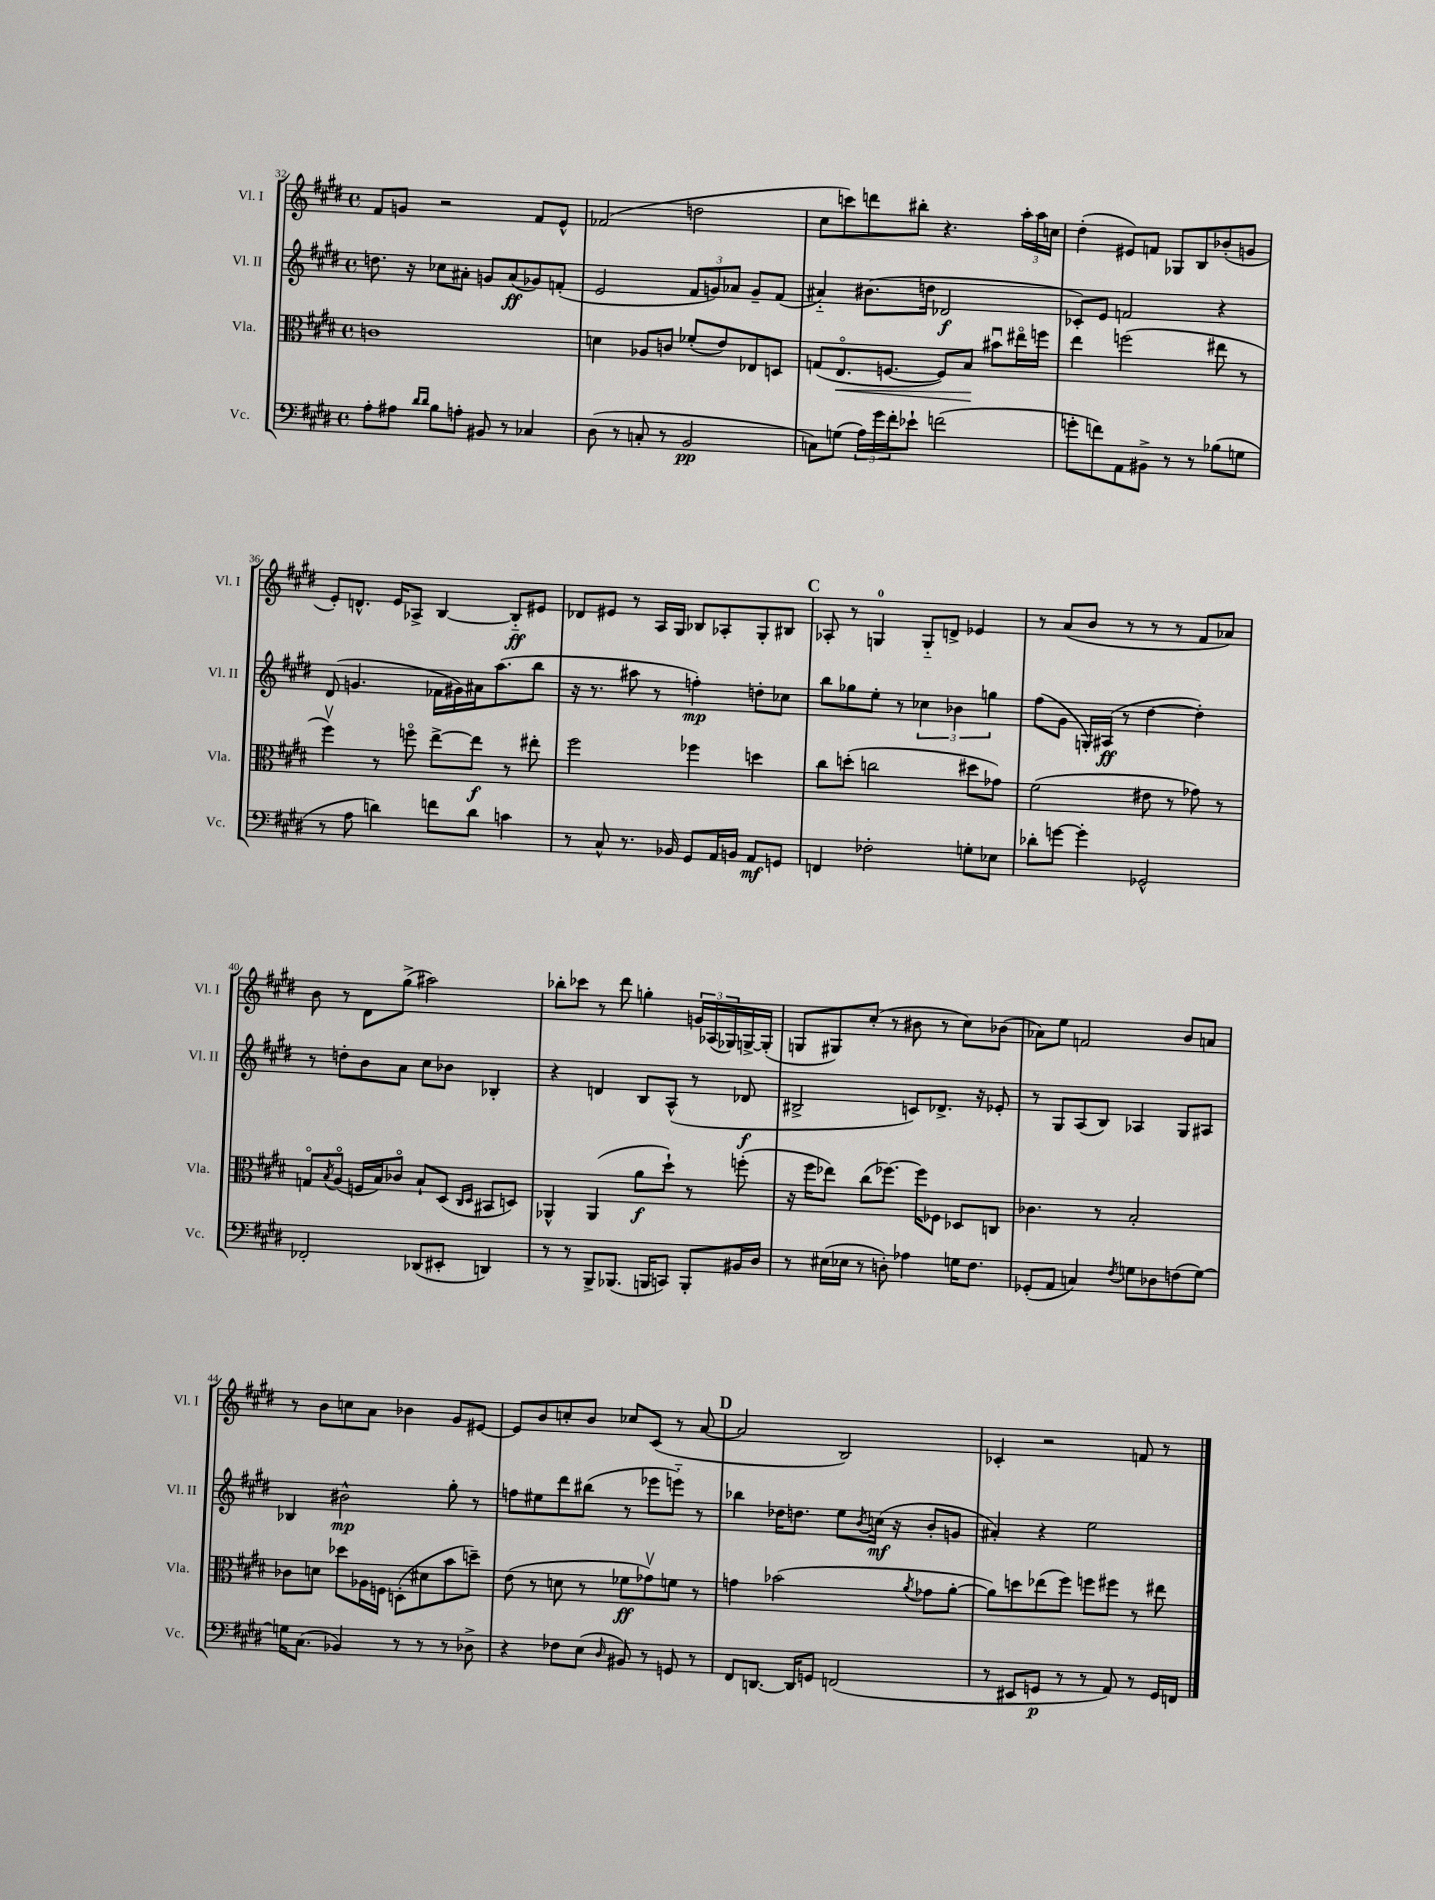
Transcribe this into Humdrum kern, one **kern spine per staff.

**kern	**kern	**kern	**kern
*staff4	*staff3	*staff2	*staff1
*clefF4	*clefC3	*clefG2	*clefG2
*k[f#c#g#d#]	*k[f#c#g#d#]	*k[f#c#g#d#]	*k[f#c#g#d#]
*M4/4	*M4/4	*M4/4	*M4/4
*met(c)	*met(c)	*met(c)	*met(c)
8A'\L	1c	8.dd\	8f#/L
8A#\J	.	.	8g/J
.	.	16r	.
16qqd#/LL	.	.	.
16qqd#/JJ	.	.	.
8B\L	.	8cc-\L	2r
8A'\J	.	8a#'\J	.
8BB#/	.	8g/L	.
8r	.	(8a#/	.
4C-/	.	8g-/)	8f#/L
.	.	(8f'/J	8e^^/J
=	=	=	=
(8D#\	4d\	2e/	(2f-/
8r	.	.	.
8C'/	8A-/L	.	.
8r	8c/J	.	.
2BB/	(8f-'/L	12f#/L	2dd\
.	.	12g/)	.
.	8e/)	.	.
.	.	12a-/J	.
.	8E-/	8g~/L	.
.	8D/J	(8f#/J	.
=	=	=	=
8C\L)	(8G/L	4a#'~/)	8cc#\L
(8G\J	8.Eo/	.	8ccc\)
24A\LL)	.	(8.b#\L	8ddd\
24g#\	.	.	.
.	[8.F/J	.	.
24f#'\J	.	.	.
8e-`\J	.	.	8bb#'\J
.	.	16dd\Jk	.
(2f\	8F/]L)	2d-/	4.r
.	8B/J	.	.
.	8b#u\L	.	.
.	16ee#o\L	.	24aa'\LL
.	.	.	24aa\
.	16ff\JJ	.	.
.	.	.	24cc\JJ
=	=	=	=
8g'\L	4ee\	8c-'/L)	(4dd#'\
8f\)	.	8e/J	.
8AA\	(2ff\	2f/	8e#/L)
8BB#^\J	.	.	8f/J
8r	.	.	8G-/L
8r	.	.	8B/
(8B-\L	8ee#\	4r	(8b-'/
8G\J	8r	.	8g/J
=	=	=	=
8r	4ff#v\)	(8d#/	8e'/L)
8A\	.	4.g/	8.d^^/J
4d\)	8r	.	.
.	.	.	16e/LK
.	8ffo\	.	8A-^/J
8f\L	[8ee^\L	16f-\LL	[4B/
.	.	16g#\)	.
8d\J	8ee\]J	16a#\J	.
.	.	(8.aa\	.
4c\	8r	.	8B'~/]L
.	8ee#'\	8bb\J	8e#/J
=	=	=	=
8r	2ff#\	16r	8d-/L
.	.	8.r	.
8C#^^/	.	.	8e#/J
8.r	.	8aa#\	8r
.	.	8r	16A/LL
16BB-/	.	.	16G#/JJ
8GG#/L	4ff-\	4ff'\)	8B-/L
16AA/L	.	.	8A-'/
16BB/JJ	.	.	.
8AA/L	4dd\	8dd'\L	8G#'/
8GG/J	.	8cc-\J	8B#/J
=	=	=	=
4FF/	8cc#\L	8bb\L	8A-'/
.	(8dd'\J	8gg-\	8r
2F-'\	2cc\	8ee'\J	4G/
.	.	8r	.
.	.	6cc-\	8G'~/L
.	.	.	8d^/J
.	.	6b-\	.
8G'\L	8dd#\L	.	4e-/
.	.	6gg\	.
8E-\J	8g-\J)	.	.
=	=	=	=
8d-'\L	(2f#\	(8ff#\L	8r
[8g\J	.	8g#\J	(8a/L
4g'\]	.	16G'/LL)	8b/J
.	.	(16A#/JJ	.
.	.	8r	8r
2GG-^^/	8e#\	[4dd#\	8r
.	8r	.	8r
.	8g-\)	4dd#'\])	8f#/L
.	8r	.	8a-/J)
=	=	=	=
2FF-'/	8Go/L	8r	8b\
.	8qB/	.	.
.	(8Ao/J	8dd'\L	8r
.	16F/LL	8b\	8d#\L
.	16B/J)	.	.
.	8c-o/J	8a\J	(8gg#^\J
(8DD-/L	8B`/L	8cc#\L	2aa#\)
8EE#'/J	(8D#/J	8b-\J	.
.	16qqC#/LL	.	.
.	16qqD#/JJ	.	.
4DD/)	8BB#/L	4B-'/	.
.	8D/J)	.	.
=	=	=	=
8r	4AA-^^/	4r	8bb-'\L
8r	.	.	8ccc-\J
8BBB^/L	(4AA-/	4d/	8r
(8.BBB-/J	.	.	8ddd#\
.	8a\L	8B/L	4gg'\
16BBB/LK	.	.	.
8CC/J)	8dd#`\J)	(8A^^/J	.
8BBB'/L	8r	8r	24g/LL
.	.	.	(24A-/
.	.	.	24G-/)
16BB#/L	(8ff'\	8d-/	[16G^/
16D#/JJ	.	.	(16G'/]JJ
=	=	=	=
8r	16r	2B#^/	8G/L
.	16ff#\LK	.	.
(16E#\LL	8ee-\J)	.	8G#/)
16E-\JJ	.	.	.
8r	(8cc#\L	.	(8cc#'/J
8D'\)	[8.ff-\J)	.	8r
4A-\	.	8c/L)	8b#\
.	16ff-\]LK	.	.
.	8F-\J	8.d-^/J	8r
16G\LK	8D-/L	.	8cc#\L)
8.F#\J	.	16r	.
.	8C/J	8e-'/	(8b-\J
=	=	=	=
(8GG-'/L	4.c-\	8r	8a-\L)
8AA/J	.	8G#/L	8ee\J
4C/)	.	(8A/	2f/
.	8r	8B/J)	.
8qF#/	.	.	.
8G\L	2B'/	4A-/	.
8D-\	.	.	.
(8F\	.	8G#/L	8b/L
[8G\J)	.	8A#/J	8a/J
=	=	=	=
16G\]LK	8c-\L	4B-/	8r
(8.C#\J	.	.	.
.	8d\J	.	8b\L
4BB-/)	8dd-\L	2b#^^\	8cc\
.	16A-\L	.	8a\J
.	16F\JJ	.	.
8r	(8D'\L	.	4b-\
8r	8d#\	.	.
8r	8b\	8gg#'\	8g#/L
8D-^\	8dd~\J)	8r	[8e#/J
=	=	=	=
4r	(8e\	8ff\L	8e#/]L
.	8r	8ee#\	8b/
8F-\L	8d\	8ddd#\	8cc'/
(8E\J	8r	(8bb#\J	8b/J
16qqD#/	.	.	.
8BB#/)	8f-\L	8r	8cc-/L
8r	8g-v\)	8eee-\L	(8c#/J
8GG/	8f\J	8eee'~\J)	8r
8r	8r	8r	[8a/
=	=	=	=
8FF#/L	4g\	4bb-\	2a/]
[8.DD/J	.	.	.
.	(2b-\	16dd-\LK	.
16DD/]LK	.	8.dd\J	.
8GG/J	.	.	.
(2FF/	.	8ee\L	2B/)
.	.	8qb/	.
.	.	(16cc\Jk	.
.	.	16r	.
.	8qa/	.	.
.	8g-\L	8b'/L	.
.	[8a'\J	8g/J	.
=	=	=	=
8r	8a\]L)	4a#'/)	4c-'/
8EE#/L	8dd\	.	.
8GG/J	(8ee-\	4r	2r
8r	8ff#\J)	.	.
8r	8ff\L	2ee\	.
8AA/)	8ff#\J	.	.
8r	8r	.	8f/
16GG/LL	8ee#\	.	8r
16FF/JJ	.	.	.
==	==	==	==
*-	*-	*-	*-
